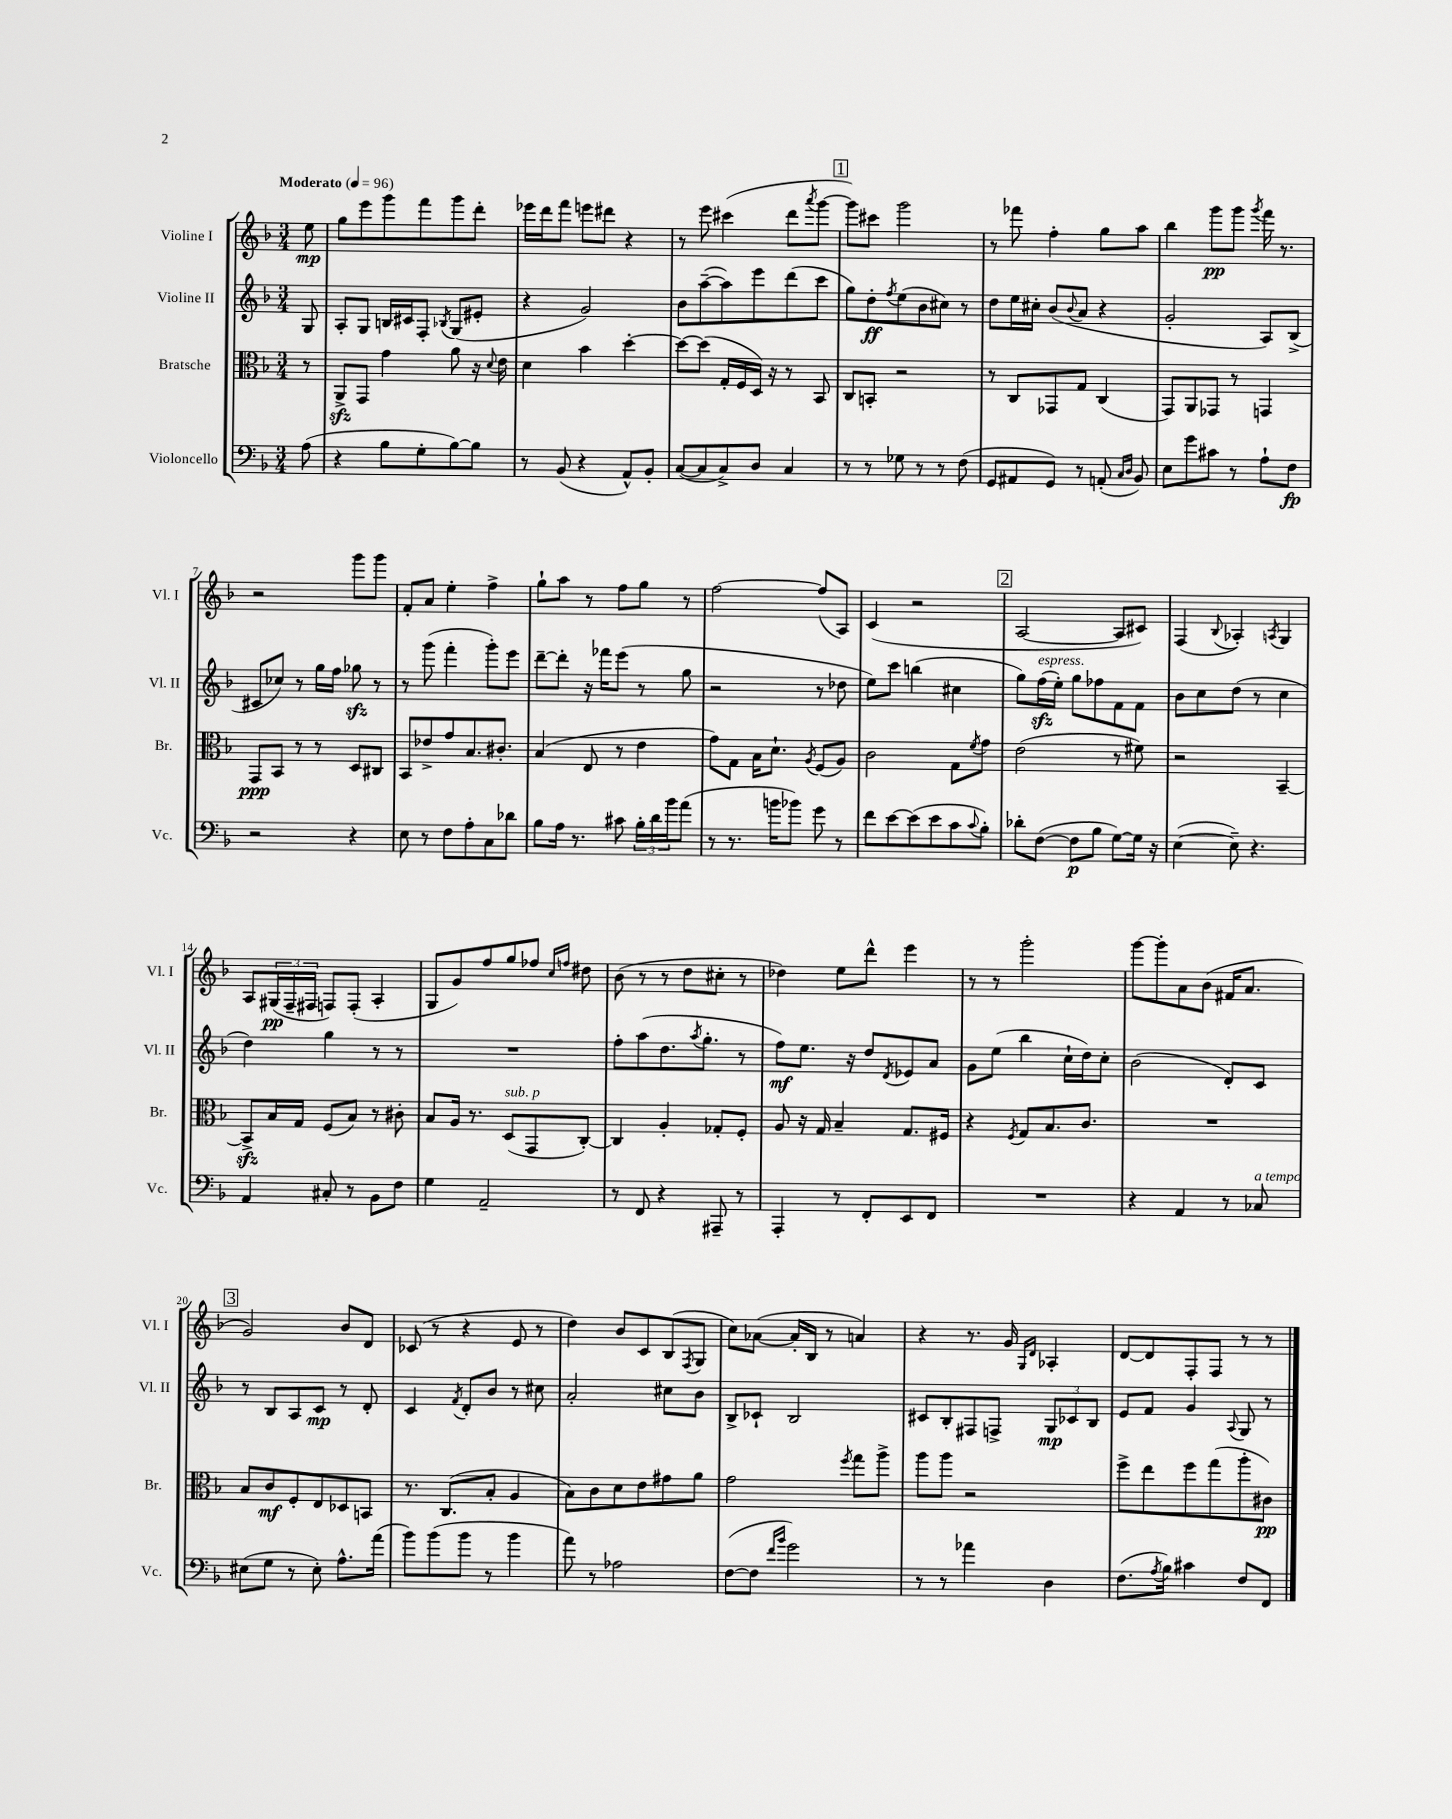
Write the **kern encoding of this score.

**kern	**kern	**kern	**kern
*staff4	*staff3	*staff2	*staff1
*clefF4	*clefC3	*clefG2	*clefG2
*k[b-]	*k[b-]	*k[b-]	*k[b-]
*M3/4	*M3/4	*M3/4	*M3/4
*MM96	*MM96	*MM96	*MM96
(8A	8r	8G	8ee
=	=	=	=
4r	8AA^	8A'	8gg
.	8GG	8G	8eee
8B-	4g	16B	8ggg
.	.	16c#	.
8G'	.	8F'	8fff
.	.	8qB-	.
[8B-)	8a	(8G	8ggg
8B-]	16r	8e#'	8ddd'
.	8qqd	.	.
.	16e	.	.
=	=	=	=
8r	4d	4r	16eee-
.	.	.	16ddd
(8BB-	.	.	8fff
4r	4b-	2g)	8eee
.	.	.	8ddd#
8AA^^)	[4dd'	.	4r
8BB-'	.	.	.
=	=	=	=
([8C	8dd_	8b-	8r
8C]	(8dd]	([8aa~	8eee
8C^)	16G'	8aa])	(4ccc#
.	16F	.	.
8D	16D)	8eee	.
.	16r	.	.
4C	8r	(8ddd	8ddd
.	.	.	8qaaa
.	8BB-	8ccc	[8ggg
=	=	=	=
8r	8C	8gg)	8ggg])
8r	8BB'	8dd'	8ccc#
.	.	8qff	.
8G-	2r	(8ee	2ggg
8r	.	8b-	.
8r	.	8cc#)	.
(8F	.	8r	.
=	=	=	=
8GG	8r	8dd	8r
8AA#	8C	16ee	8fff-
.	.	16cc#'	.
8GG)	8GG-	(8b-	4ff'
.	.	8qqb-	.
8r	8G	8a	.
(8AA'	(4C	4r	8gg
16qqC	.	.	.
16qqD	.	.	.
8BB-)	.	.	8aa
=	=	=	=
8E	8GG)	2g'	4bb-
8g	8AA	.	.
8c#	8GG-	.	8ggg
8r	8r	.	8ggg
.	.	.	8qggg
8A`	4GG	8A)	16fff
.	.	.	8.r
8F	.	(8B-^	.
=	=	=	=
2r	8GG	8c#	2r
.	8BB-	8cc-)	.
.	8r	8r	.
.	8r	16gg	.
.	.	16ff	.
4r	8D	8gg-	8ggg
.	8C#	8r	8ggg
=	=	=	=
8E	8BB-	8r	8f'
8r	8e-^	(8ggg	8a
8F	8g	4fff'	4ee'
8A'	8.B-	.	.
8C	.	8ggg')	4ff^
.	8.c#'	.	.
8d-	.	8eee	.
=	=	=	=
8B-	(4B-	[8ddd~	8gg`
16A	.	8ddd']	8aa
8.r	.	.	.
.	8E	16r	8r
.	.	16fff-	.
8c#	8r	(8eee	8ff
24B-'	4e	8r	8gg
24d	.	.	.
24b-	.	.	.
(8a	.	8gg	8r
=	=	=	=
8r	8g)	2r	[2ff
8.r	8G	.	.
.	16B-	.	.
16b	8.d`	.	.
8b-)	.	.	.
.	8qA	.	.
8g	(8F	8r	(8ff]
8r	8A)	8dd-	8A)
=	=	=	=
8f	2c	8ee)	(4c
[8e	.	8ccc	.
(8e]	.	(4bb	2r
8e	.	.	.
8c	8G	4cc#	.
8qqc	8qf	.	.
8B-')	8g	.	.
=	=	=	=
8d-'	(2e	8gg)	[2A
([8F	.	(16ff	.
.	.	16ee')	.
8F]	.	8gg	.
8B-	.	8ff-	.
[8G)	8r	8f	8A]
16G]	8f#)	8f	8c#)
16r	.	.	.
=	=	=	=
([4E	2r	8b-	(4F
.	.	8cc	.
.	.	.	8qqB-
8E~])	.	(8dd	4A-')
4.r	.	8r	.
.	.	.	8qA
.	[4BB-~	4cc	4G
=	=	=	=
4AA	8BB-^]	4dd)	8A
.	16B-	.	(24G#
.	.	.	24F~
.	16G	.	.
.	.	.	24F#
8C#'	(8F	4gg	8F)
8r	8B-)	.	(8F'
8BB-	8r	8r	4A'
8F	8c#'	8r	.
=	=	=	=
4G	8B-	2.r	8G
.	16A	.	8g)
.	8.r	.	.
2AA~	.	.	8ff
.	(8D	.	8gg
.	8GG	.	8ff-
.	.	.	16qqcc
.	.	.	16qqff
.	[8C')	.	8dd#
=	=	=	=
8r	4C]	8ff'	(8b-
8FF	.	(8aa	8r
4r	4A'	8.dd	8r
.	.	.	8dd
.	.	8qaa	.
.	.	8.gg'	.
8AAA#~	8G-'	.	8cc#'
8r	8F'	8r	8r
=	=	=	=
4AAA'	8A	8ff)	4dd-)
.	16r	8.ee	.
.	16G	.	.
8r	4B-~	.	8ee
.	.	16r	.
8FF'	.	8dd	8ddd^^
.	.	8qd	.
8EE	8.G	8e-	4eee
8FF	.	8a	.
.	16F#	.	.
=	=	=	=
2.r	4r	8g	8r
.	.	(8ee	8r
.	8qF	.	.
.	8G	4bb-	2ggg'
.	8.B-	.	.
.	.	16cc`	.
.	8.c	16dd)	.
.	.	8cc'	.
=	=	=	=
4r	2.r	(2b-	[8ggg
.	.	.	8ggg']
4AA	.	.	8a
.	.	.	(8b-
8r	.	8d')	16f#
.	.	.	8.a
8C-	.	8c	.
=	=	=	=
(8E#	8B-	8r	2g)
8G	8c	8B-	.
8r	8F'	8A	.
8E#')	8E	8c	.
8.A^^	8D-	8r	8b-
.	8BB	8d'	8d
(16a	.	.	.
=	=	=	=
8b-)	8.r	4c	(8c-
(8b-	.	.	8r
.	(8.C	.	.
.	.	8qf	.
8b-	.	8d'	4r
8r	8B-'	8b-	.
4b-	4A	8r	8e
.	.	8cc#	8r
=	=	=	=
8a)	8B-)	2a'	4dd)
8r	8c	.	.
2A-	8d	.	8b-
.	8e	.	8c
.	8g#	8cc#	(8B-
.	.	.	8qF
.	8a	8b-	8G
=	=	=	=
([8F	2g	8B-^	8cc)
8F]	.	8c-`	([8a-
16qqf	.	.	.
16qqb-	.	.	.
2g)	.	2B-	16a-']
.	.	.	16B-
.	.	.	8r
.	8qff	.	.
.	8gg	.	4a)
.	8aa^	.	.
=	=	=	=
8r	8aa	8c#	4r
8r	8aa	8B-'	.
4a-	2r	8F#	8.r
.	.	8F^	.
.	.	.	16g
.	.	.	16qqG
.	.	.	16qqd
4D	.	12G	4A-'
.	.	12c-	.
.	.	12B-	.
=	=	=	=
(8.F	8ff^	8e	[8d
.	8ee	8f	8d]
8qA	.	.	.
16B-)	.	.	.
4c#	8ff	4g	8F'
.	(8gg	.	8F
.	.	8qqA	.
8F	8aa'	8G	8r
8FF	8c#)	8r	8r
==	==	==	==
*-	*-	*-	*-
